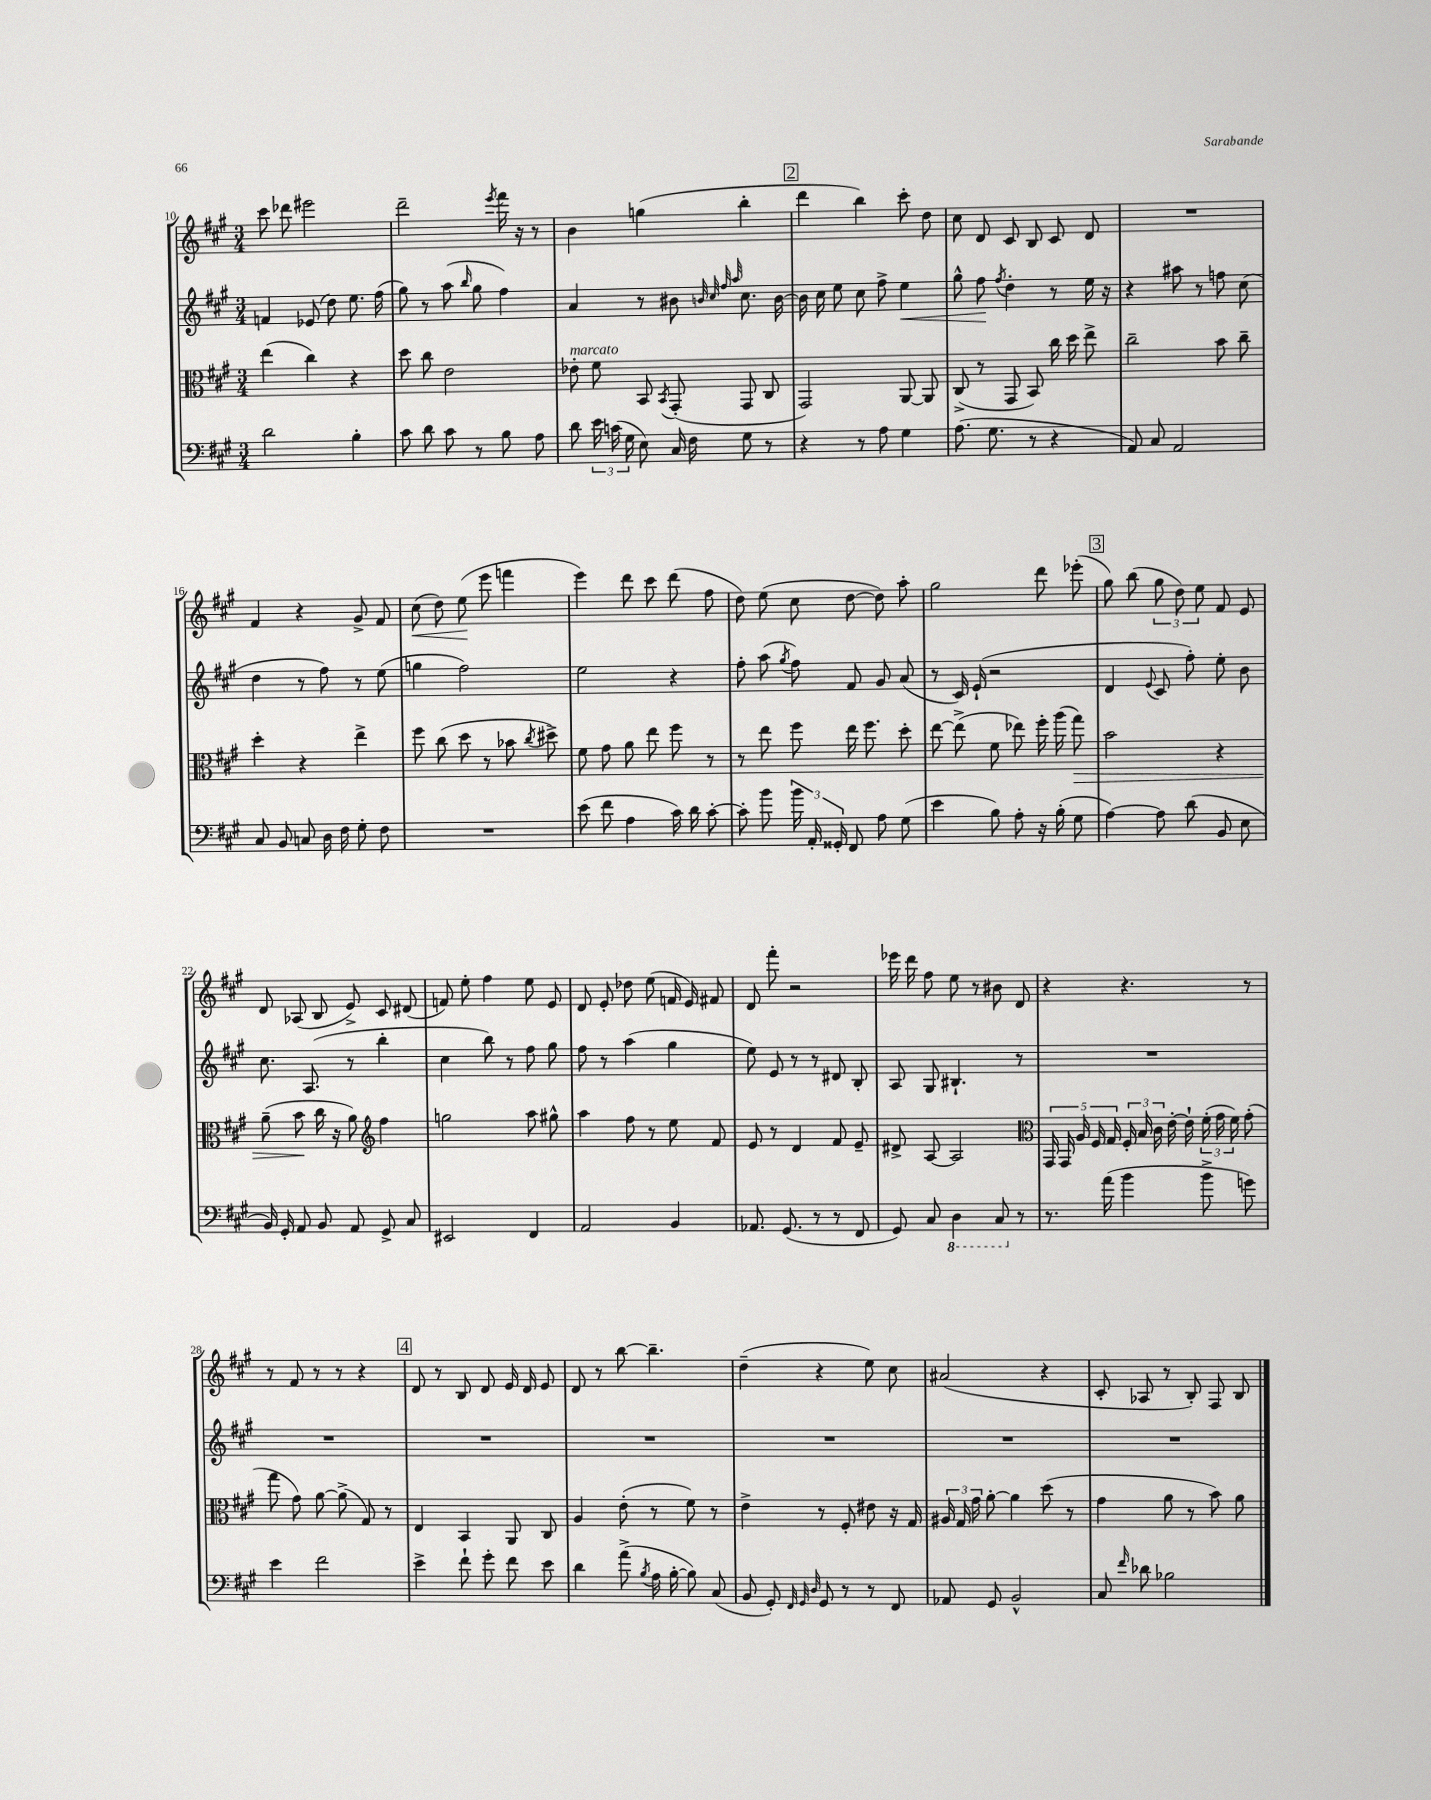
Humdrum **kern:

**kern	**kern	**kern	**kern
*staff4	*staff3	*staff2	*staff1
*clefF4	*clefC3	*clefG2	*clefG2
*k[f#c#g#]	*k[f#c#g#]	*k[f#c#g#]	*k[f#c#g#]
*M3/4	*M3/4	*M3/4	*M3/4
2d\	(4ee\	4f/	8ccc#\
.	.	.	8ddd-\
.	4cc#\)	(8e-/	2eee#\
.	.	8dd\)	.
4B'\	4r	8.ee\	.
.	.	(16ff#\	.
=	=	=	=
8c#\	8dd\	8gg#\)	2ddd~\
8d\	8cc#\	8r	.
8c#\	2e\	(8aa\	.
.	.	16qqbb/	.
8r	.	8gg#\	.
.	.	.	8qeee/
8B\	.	4ff#\)	16fff#\
.	.	.	16r
8A\	.	.	8r
=	=	=	=
8d\	8e-'\	4a/	4b\
24e\	8f#\	.	.
(24c\	.	.	.
24G#\	.	.	.
8E\)	8BB/	8r	(4gg\
.	8qBB/	.	.
16C#/	(8GG#'/	8b#\	.
16F#\	.	.	.
.	.	32qqb/	.
.	.	32qqcc#/	.
.	.	32qqff#/	.
.	.	32qqaa/	.
8G#\	8GG#/	8.cc#\	4bb'\
8r	8C#/	.	.
.	.	[16b\	.
=	=	=	=
4r	2GG#/)	16b\]	4ddd\
.	.	16cc#\	.
.	.	8ee\	.
8r	.	8cc#\	4bb\)
8A\	.	8ff#^\	.
4G#\	[8AA/	4ee\	8ccc#'\
.	8AA/]	.	8dd\
=	=	=	=
(8.A\	(8C#^/	8gg#^^\	8cc#\
.	8r	8ff#\	8d/
8.G#\	.	.	.
.	.	8qff#/	.
.	8GG#/	4dd'\	8c#/
8r	8BB/)	.	8B/
4r	16cc#\	8r	8c#/
.	16dd\	.	.
.	8ee^\	16ee\	8d/
.	.	16r	.
=	=	=	=
8AA/)	2cc#~\	4r	2.r
8C#/	.	.	.
2AA/	.	8aa#\	.
.	.	8r	.
.	8b\	8ff\	.
.	8cc#~\	(8cc#\	.
=	=	=	=
8C#/	4dd'\	4dd\	4f#/
8BB/	.	.	.
8C/	4r	8r	4r
16D\	.	8ff#\)	.
16F#\	.	.	.
8G#'\	4ee^\	8r	8g#^/
8F#\	.	(8ee\	8f#/
=	=	=	=
2.r	8ff#\	4gg\	(8cc#\
.	(8cc#\	.	8dd\)
.	8dd\	2ff#\)	(8ee\
.	8r	.	8eee\
.	8b-\	.	4fff\
.	8qcc#/	.	.
.	8dd#^\)	.	.
=	=	=	=
(8e\	8f#\	2ee\	4eee\)
8f#\	8g#\	.	.
4A\	8a\	.	8ddd\
.	8ee\	.	8ccc#\
16c#\)	8ff#\	4r	(8ddd\
16d\	.	.	.
[8c#'\	8r	.	8ff#\
=	=	=	=
8c#'\]	8r	8ff#'\	8dd\)
8b\	8ee\	(8aa\	(8ee\
.	.	8qgg#/	.
24b\	8ff#\	8ff#\)	8cc#\
24AA'/	.	.	.
24GG##'/	.	.	.
8FF#/	16ee\	8f#/	[8dd\
.	8.ff#\	.	.
8A\	.	8g#/	8dd\])
(8G#\	8dd'\	(8a/	8aa'\
=	=	=	=
4e\	[8ee\	8r	2gg#\
.	(8ee^\]	16c#/)	.
.	.	(16e`/	.
8B\)	8f#\	2r	.
8A'\	8ee-\)	.	.
16r	16ff#'\	.	8ddd\
(16B'\	(16aa\	.	.
8G#\	8gg#\)	.	(8eee-'\
=	=	=	=
[4A\)	2b\	4d/	8gg#\)
.	.	.	(8bb\
.	.	8qqe/	.
8A\]	.	8c#/	12gg#\
.	.	.	12dd\)
(8d\	.	8ff#'\)	.
.	.	.	12ee\
8BB/	4r	8ee'\	8f#/
8E\	.	8b\	8e/
=	=	=	=
16BB/)	(8a~\	8.cc#\	8d/
16GG#'/	.	.	.
8AA/	8b\	.	(8A-/
.	.	(8.A/	.
8BB/	16cc#\	.	8B/
.	16r	.	.
8AA/	8a\)	8r	8e^/)
*	*clefG2	*	*
8GG#^/	4ff#\	4bb'\	8c#/
8C#/	.	.	(8d#/
=	=	=	=
2EE#/	2gg\	4cc#\	8f/)
.	.	.	8ee'\
.	.	8bb\)	4ff#\
.	.	8r	.
4FF#/	8aa\	8ff#\	8ee\
.	8gg#^^\	8gg#\	8e/
=	=	=	=
2AA/	4aa\	8ff#\	8d/
.	.	8r	8e'/
.	8ff#\	(4aa\	8dd-\
.	8r	.	(8ee\
4BB/	8ee\	4gg#\	16f/
.	.	.	16e/)
.	8f#/	.	8f#/
=	=	=	=
8.AA-/	8e/	8ee\)	8d/
.	8r	8e/	8fff#'\
(8.GG#/	.	.	.
.	4d/	8r	2r
8r	.	8r	.
8r	8f#/	8d#/	.
8FF#/	8e~/	8B'/	.
=	=	=	=
8GG#/)	8d#^/	8A/	16eee-\
.	.	.	16ddd\
8C#/	[8A/	8G#/	8ff#\
4DD\	2A/]	4.B#`/	8ee\
.	.	.	8r
8CC#/	.	.	8b#\
8r	.	8r	8d/
=	=	=	=
*	*clefC3	*	*
8.r	20GG#/	2.r	4r
.	20GG#/	.	.
.	20A/	.	.
.	20F#/	.	.
(16a\	.	.	.
.	20G#/	.	.
4b\	24F#'/	.	4.r
.	24B/	.	.
.	24c#\	.	.
.	[16e'\	.	.
.	16e`\]	.	.
8b^\	(24f#'\	.	.
.	24g#\	.	.
.	24f#\)	.	.
8g\)	(8g#'\	.	8r
=	=	=	=
4e\	8gg#\	2.r	8r
.	8g#\)	.	8f#/
2f#\	[8a\	.	8r
.	(8a^\]	.	8r
.	8G#/)	.	4r
.	8r	.	.
=	=	=	=
4e^\	4E/	2.r	8d/
.	.	.	8r
8f#`\	4BB/	.	8B/
8g#'\	.	.	8d/
8f#\	8AA/	.	16e/
.	.	.	16d/
8e\	8C#/	.	8e/
=	=	=	=
4d\	4A/	2.r	8d/
.	.	.	8r
(8a^\	(8e'\	.	[8bb\
8qB/	.	.	.
16A\	8r	.	4.bb~\]
[16B'\	.	.	.
8B\])	8f#\)	.	.
(8C#/	8r	.	.
=	=	=	=
8BB/	4e^\	2.r	(4dd~\
8GG#'/)	.	.	.
32qqFF#/	.	.	.
32qqGG#/	.	.	.
32qqD/	.	.	.
8GG#/	8r	.	4r
8r	8F#'/	.	.
8r	8e#\	.	8ee\)
8FF#/	16r	.	8cc#\
.	16G#/	.	.
=	=	=	=
8AA-/	24A#/	2.r	(2a#/
.	24G#/	.	.
.	24g#\	.	.
8GG#/	[8a'\	.	.
2BB^^/	4a\]	.	.
.	(8dd\	.	4r
.	8r	.	.
=	=	=	=
8C#/	4g#\	2.r	8c#'/
16qqf#/	.	.	.
8d-\	.	.	8A-/
2B-\	8a\	.	8r
.	8r	.	8B'/)
.	8b\)	.	8F#/
.	8a\	.	8B/
==	==	==	==
*-	*-	*-	*-
